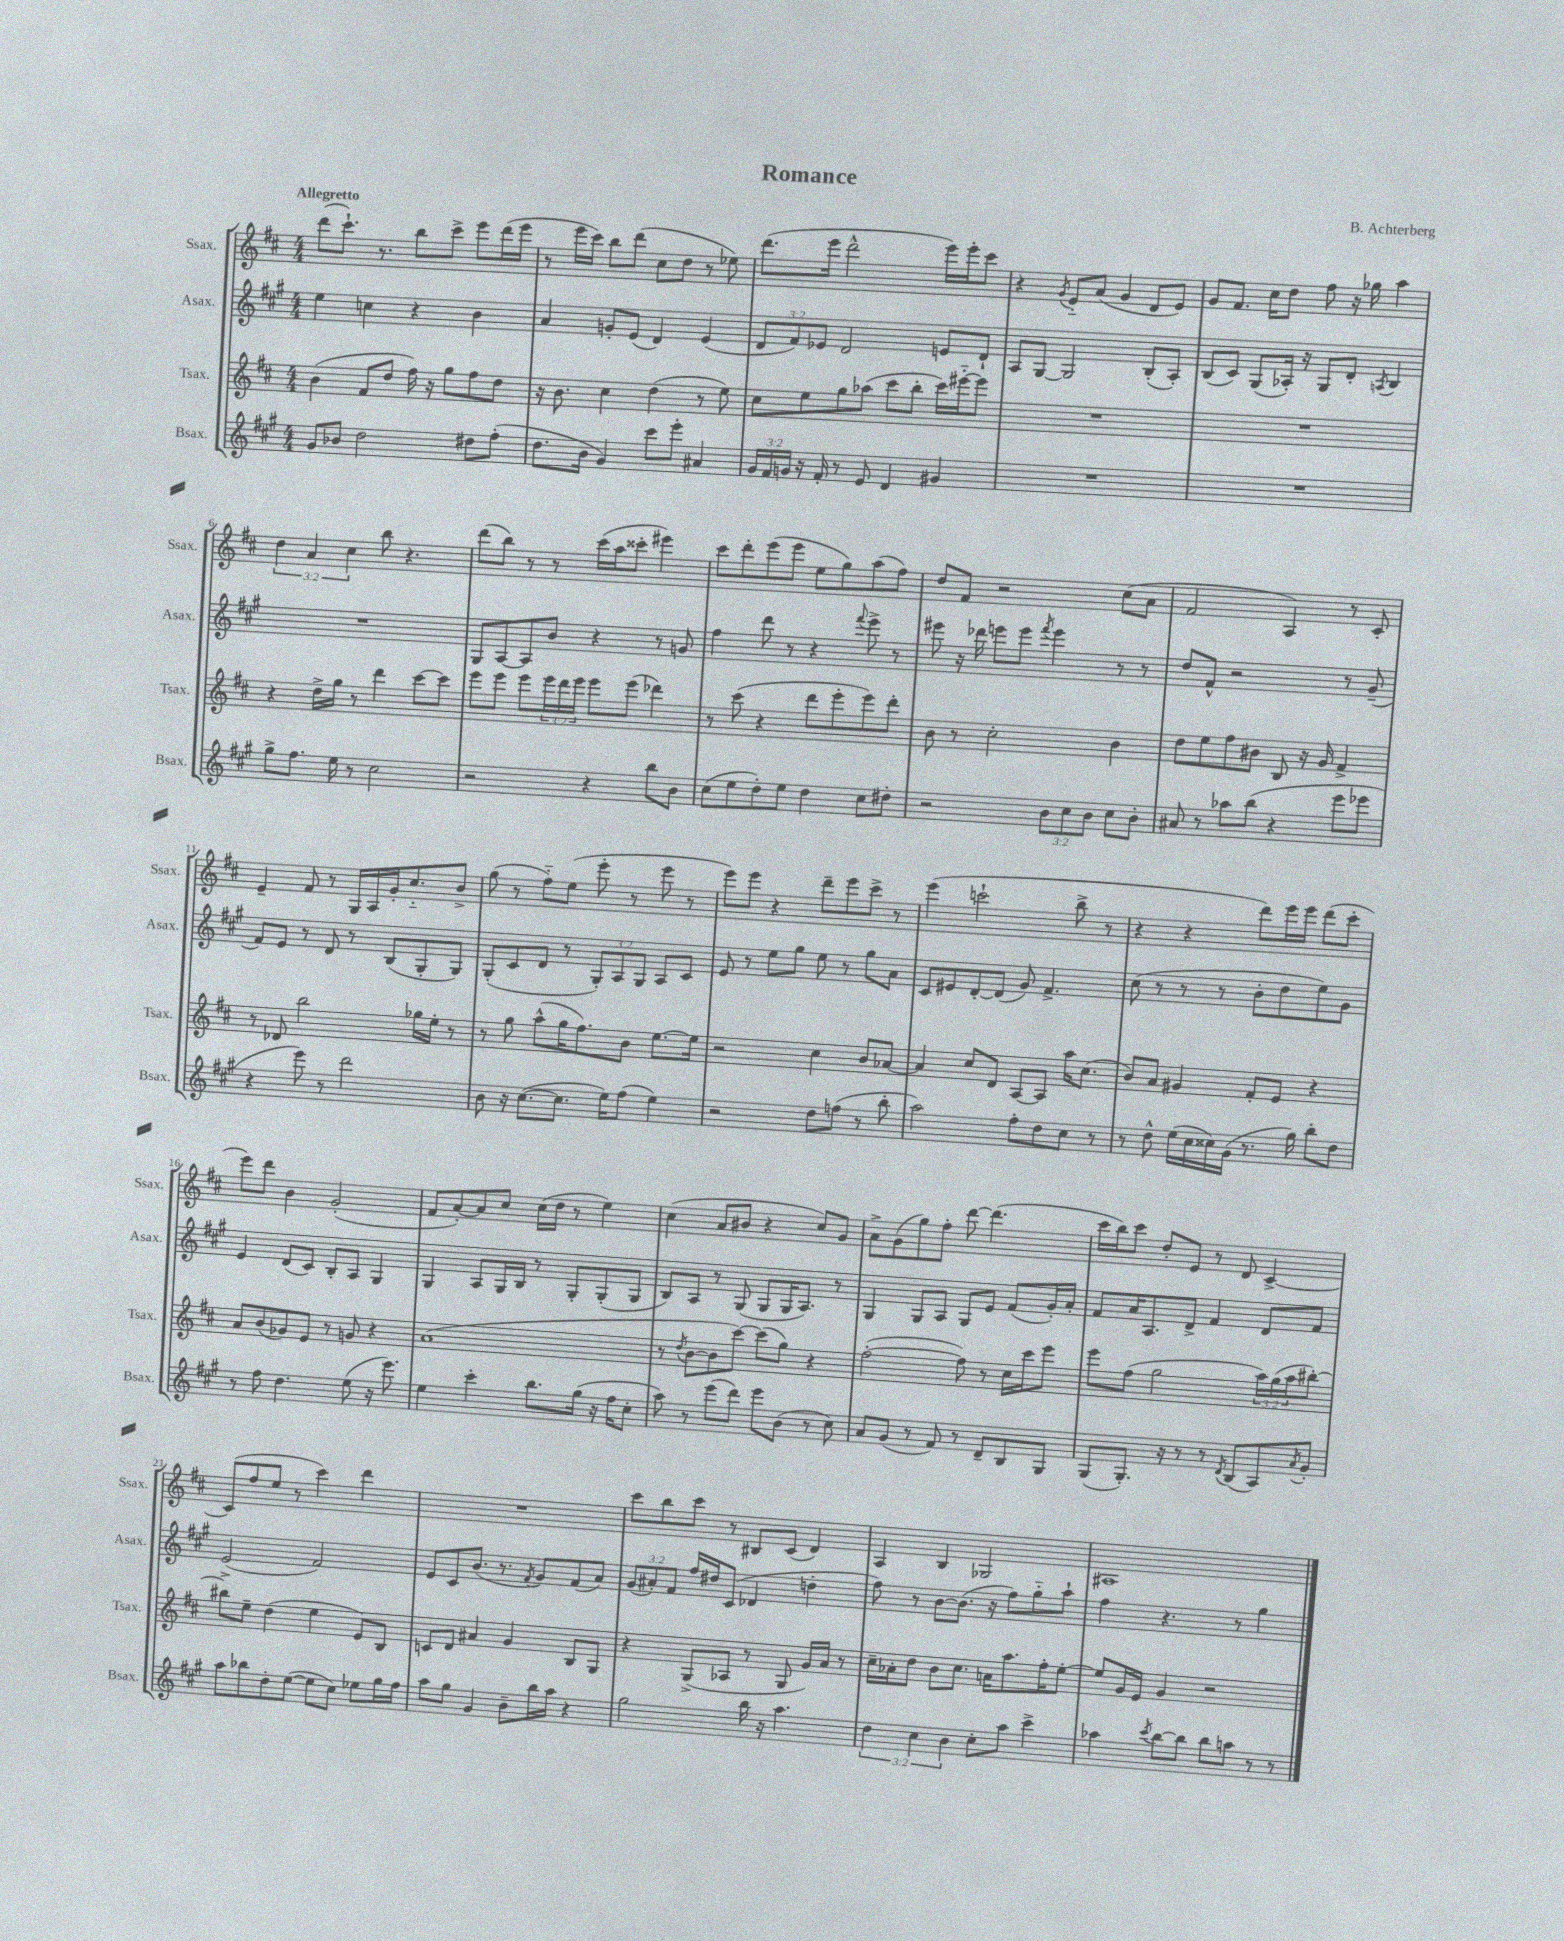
\header { title = "Romance" composer = "B. Achterberg" }
<<
\new StaffGroup <<
\new Staff = "s0" \with { instrumentName = "Ssax." shortInstrumentName = "Ssax." } {
    \clef treble \key d \major \numericTimeSignature \time 4/4 \override Staff.TupletNumber.text = #tuplet-number::calc-fraction-text \tempo "Allegretto"
    d'''8( cis'''8.-!) r8. b''8 cis'''8-> e'''8 d'''16( e'''16 |
    r8 e'''16 cis'''16) b''8 d'''8( cis''8 d''8 r8 ees''8) |
    d'''8.( e'''16 d'''2-^ e'''16) e'''16-. cis'''8 |
    r4 \acciaccatura { g'8 } e'8-_ a'8( g'4 d'8 e'8) |
    g'8 fis'8. cis''16 d''8 fis''8 r16 ges''16 a''4 |
    \tuplet 3/2 { d''4 a'4 cis''4 } b''8 r4. |
    d'''8( b''8) r8 r8 cis'''16( a''16 cisis'''8-. eis'''4) |
    cis'''8 d'''8-. e'''8( e'''8 e''8 g''8) a''8( fis''8) |
    d''8 fis'8 r2 cis''8( a'8 |
    fis'2 a4) r8 cis'8-. |
    e'4-- fis'8 r8 g16 a16 g'16-. cis''8.-_ b'8-> |
    g''8( r8 fis''8-_) e''8( e'''8-. r8 e'''8 r8 |
    e'''8) e'''8 r4 d'''8-- e'''8 cis'''8-> r8 |
    e'''4( c'''2-! b''8-> r8 |
    r4 r4 d'''8) e'''16 e'''16 d'''8( cis'''8-. |
    e'''8) d'''8 b'4 g'2-.( |
    fis'8 a'8~-.) a'8 cis''8 cis''16( d''16 r8 e''4) |
    cis''4( a'8 bis'8 r4 cis''8) g'8 |
    a'8-> g'8( g''8) fis''8-. d'''8~ d'''4.( |
    cis'''16 b''16) cis'''8 d''8-. e'8 r8 d'8 cis'4~-> |
    cis'8( fis''8 e''8 r8 cis'''4) d'''4 |
    R1 |
    cis'''8 b''8 cis'''8 r8 bis8 cis'8( d'4) |
    a4 b4 ges2 |
    ais1 \bar "|." |
}
\new Staff = "s1" \with { instrumentName = "Asax." shortInstrumentName = "Asax." } {
    \clef treble \key a \major \numericTimeSignature \time 4/4 \override Staff.TupletNumber.text = #tuplet-number::calc-fraction-text
    e''4 c''4 r4 b'4 |
    a'4 g'8-. e'8( d'4) e'4( |
    \tuplet 3/2 { d'8 fis'8) ees'8 } d'2 e'8 d'8-! |
    a8 gis8~ gis2 b8-.( a8-.) |
    b8( cis'8) gis8( aes16-.) r16 gis8 d'8-. \acciaccatura { a8 } b4 |
    R1 |
    gis8 a8~ a8 b'8 r4 r8 g'8 |
    fis''4 d'''8 r8 r4 \appoggiatura { fis'''8 } e'''8-> r8 |
    eis'''8 r16 des'''16 e'''8 e'''8 \acciaccatura { fis'''8 } e'''4 r8 r8 |
    d''8 fis'8-^ r2 r8 gis'8--( |
    fis'8) e'8 r8 d'8 r8 b8( gis8-. gis8) |
    gis8-.( cis'8 d'8 r8 \tuplet 3/2 { gis8-.) a8 gis8 } a8 cis'8 |
    e'8 r8 e''8 gis''8 e''8 r8 gis''8 a'8 |
    cis'8 eis'8 d'8~-. d'8( gis'8) fis'4.-> |
    cis''8( r8 r8 r8 b'8-. d''8 e''8) gis'8 |
    e'4 d'8( cis'8) b8-. a8 gis4 |
    gis4 a8 gis16 b16 r8 gis8-. gis8-.( gis8 |
    b8) a8 r8 gis8( gis8 gis16 a8.) r8 |
    gis4 gis8 a8 gis8 e'8 fis'8( gis'16-.) a'16-. |
    fis'8 a'16 a8. d'8-> fis'4 d'8 fis'8 |
    e'2( fis'2) |
    e'8 cis'8 b'8.( r8. \acciaccatura { fis'8 } gis'8) fis'8( a'8) |
    \tuplet 3/2 { gis'8( ais'8-.) fis'8 } fis''16 dis''16 cis'8( des'4 d''4-. |
    fis''8) r8 b'8~ b'8.( r16 fis''8) gis''8-_ a''8-! |
    fis''4 r4. r8 gis''4 \bar "|." |
}
\new Staff = "s2" \with { instrumentName = "Tsax." shortInstrumentName = "Tsax." } {
    \clef treble \key d \major \numericTimeSignature \time 4/4 \override Staff.TupletNumber.text = #tuplet-number::calc-fraction-text
    b'4( fis'8 d''8 fis''16) r16 g''8 fis''8 d''8 |
    r16 b'8. cis''4 d''4( r8 e''8) |
    cis''8 e''8 g''8 aes''8( cis'''8 b''8-. cis'''16) eis'''16~-_ eis'''8 |
    R1 |
    R1 |
    r4 d''16-> g''16 r8 d'''4 cis'''8~ cis'''8 |
    e'''8 e'''8 e'''8 \tuplet 3/2 { e'''16 d'''16 e'''16 } e'''8 e'''8( des'''4) |
    r8 cis'''8( r4 d'''8 e'''8-. e'''8) d'''8-. |
    b'8 r8 cis''2-. b'4 |
    d''8 e''8 fis''8 bis'8 b8 r16 g'16 fis'4-> |
    r8 des'8 b''2 ges''16 e''16-. r8 |
    r8 g''8 a''8-^( g''16 fis''8.) b'8 e''8.~ e''16 |
    r2 cis''4 b'8 aes'8~ |
    aes'4 cis''8 d'8 a8~ a8 a''16 cis''8.( |
    b'8) a'8 gis'4 fis'8-. e'8 r4 |
    a'8 b'8( ges'8) e'8 r8 g'8 r4 |
    a'1( |
    r8 \acciaccatura { d''8 } b'8~ b'8 cis'''8~) cis'''8( g''8) r4 |
    fis''2~-.( fis''8) r8 cis''16 cis'''16 e'''8 |
    e'''8 fis''8( g''2 \tuplet 3/2 { a''16) g''16( a''16 } bis''8~-.) |
    bis''8-> e''8-- d''4( e''4 e'8) b8 |
    c'8 d'8 ais'4 g'4 b8 g8 |
    r4 g8->( aes8 r8 g8 g'16) a'16 r8 |
    cis''16-- aes'16-. d''8 b'8 cis''8. a'16 a''8. fis''16-. e''8~-. |
    e''8 g'16 e'16 g'4 r2 \bar "|." |
}
\new Staff = "s3" \with { instrumentName = "Bsax." shortInstrumentName = "Bsax." } {
    \clef treble \key a \major \numericTimeSignature \time 4/4 \override Staff.TupletNumber.text = #tuplet-number::calc-fraction-text
    gis'8 bes'8 d''2 dis''8 fis''8-.( |
    d''8. b'16 gis'4) cis'''8 e'''8-. ais'4 |
    \tuplet 3/2 { gis'16 fis'16 g'16 } r16 fis'16-. r8 e'8 d'4 gis'4 |
    R1 |
    R1 |
    gis''8-> fis''8. e''16 r8 cis''2 |
    r2 r4 b''8 b'8 |
    cis''8( e''8 d''8-.) e''8 d''4 cis''8 dis''8-. |
    r2 \tuplet 3/2 { b'8 cis''8 b'8 } cis''8 b'8-. |
    ais'8 r8 aes''8 b''8( r4 e'''8 ees'''8 |
    r4 e'''8) r8 d'''2 |
    b'8 r16 cis''8.~( cis''8. e''16) fis''8( e''4) |
    r2 d''8 f''8( r8 b''8-. |
    a''2) fis''8-. d''8 cis''8 r8 |
    r8 d''8-^ e''16( cis''16 cisis''16) gis'16( r8. gis''16) b''8-. d''8 |
    r8 fis''8 d''4. e''8( r16 e'''8.) |
    e''4 cis'''4-. b''8. gis''16( r16 fis''16 cis''8-. |
    a''8) r8 e'''8( d'''8) e'''8 b'8( r8 cis''8) |
    a'8 gis'8( r8 fis'8) r8 d'8-- b8 gis8 |
    gis8( gis8.-.) r16 r8 r8 \acciaccatura { d'8 } b8( a8) \acciaccatura { a'8 } gis'8-. |
    a''8 bes''8 d''8-. e''8~( e''8 cis''8) ees''8 gis''16 fis''16 |
    a''8 gis''8 gis'4 b'8-- b''16 a''16 r4 |
    gis''2 b''16 r16 a''4. |
    \tuplet 3/2 { d''4 cis''4 b'4 } cis''8-. a''8 cis'''4-> |
    aes''4 \acciaccatura { cis'''8 } b''8~ b''8 b''8 a''8 r8 r8 \bar "|." |
}
>>
>>
